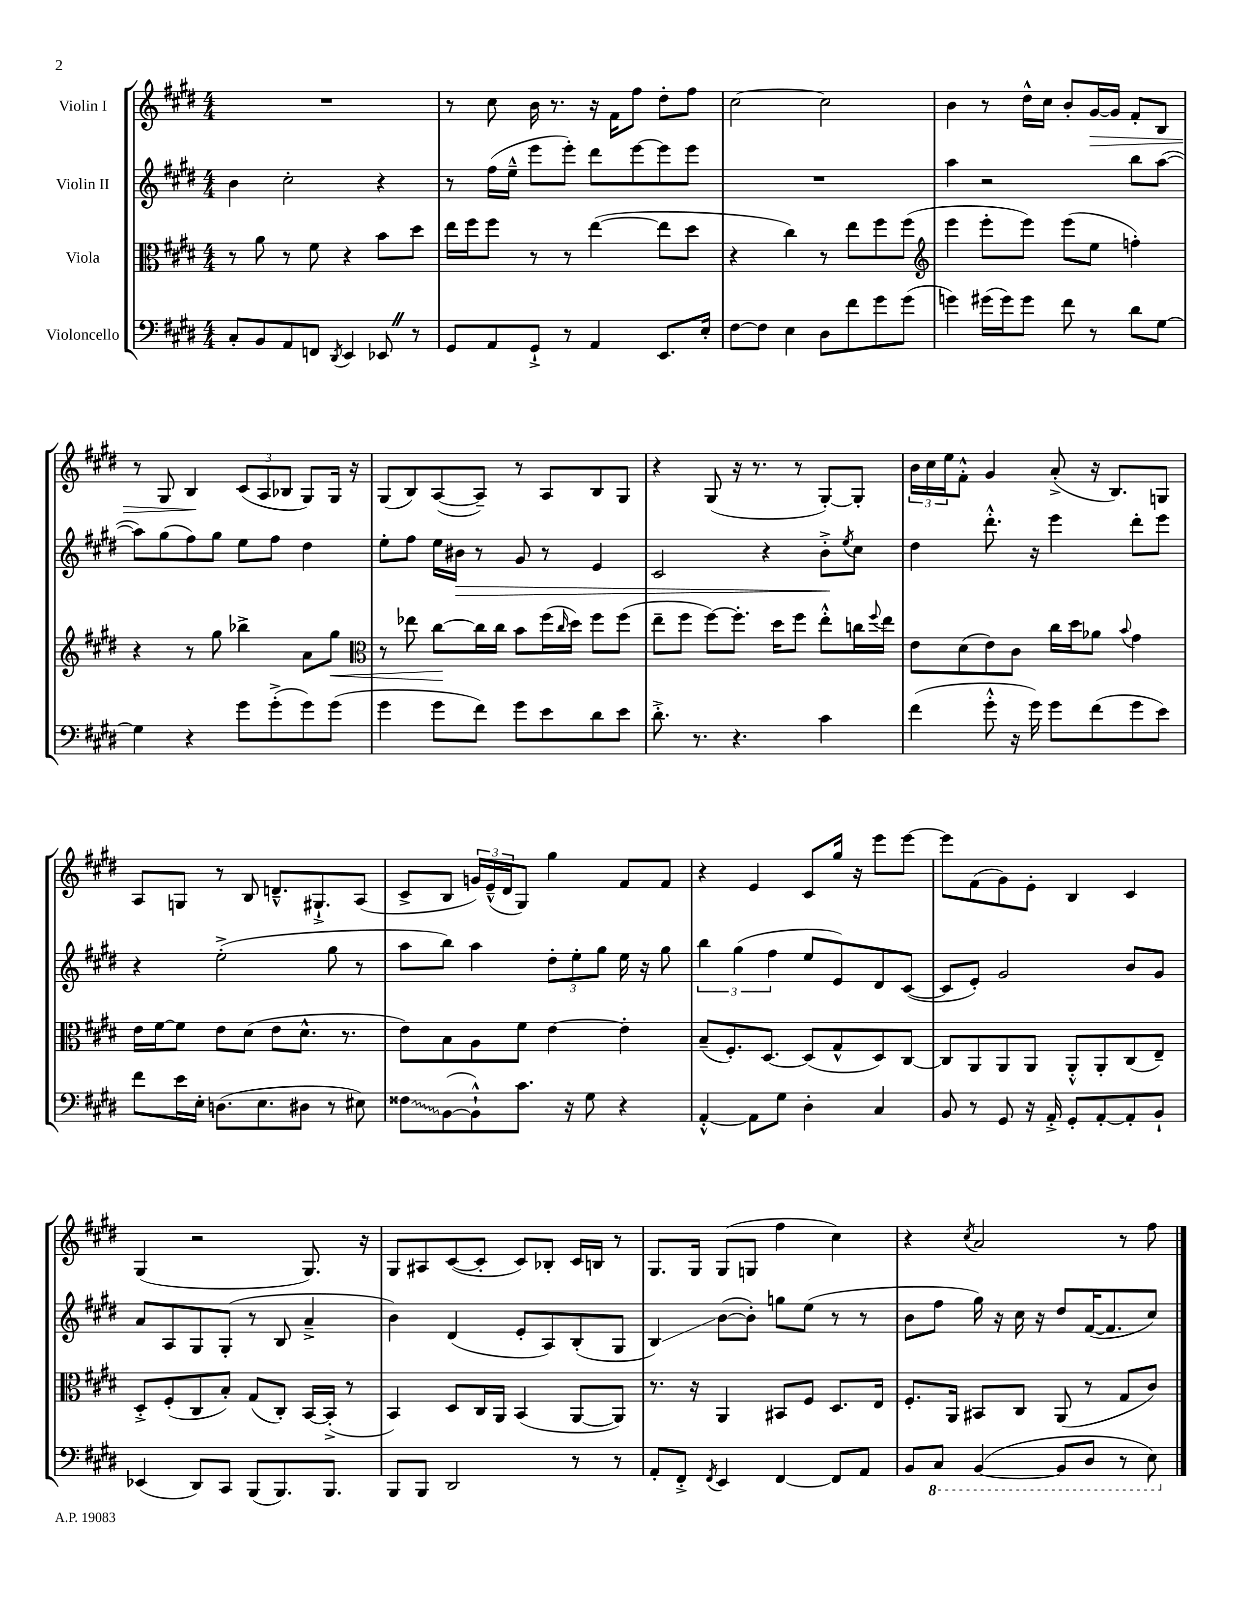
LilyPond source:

<<
\new StaffGroup <<
\new Staff = "s0" \with { instrumentName = "Violin I" } {
    \clef treble \key e \major \numericTimeSignature \time 4/4
    R1 |
    r8 cis''8 b'16 r8. r16 fis'16 fis''8 dis''8-. fis''8 |
    cis''2~ cis''2 |
    b'4 r8 dis''16-^ cis''16 b'8-. gis'16~\> gis'16 fis'8-. b8 |
    r8 gis8 b4\! \tuplet 3/2 { cis'8( a8 bes8 } gis8) gis16 r16 |
    gis8( b8) a8~( a8--) r8 a8 b8 gis8 |
    r4 gis8( r16 r8. r8 gis8~-.) gis8-. |
    \tuplet 3/2 { b'16 cis''16 e''16 } fis'8-.-^ gis'4 a'8-.->( r16 b8.) g8 |
    a8 g8 r8 b8 d'8.---^ gis8.-!-> a8( |
    cis'8-> b8 \tuplet 3/2 { g'16) e'16---^( dis'16 } gis8) gis''4 fis'8 fis'8 |
    r4 e'4 cis'8 gis''16 r16 e'''8 e'''8~ |
    e'''8 fis'8( gis'8) e'8-. b4 cis'4 |
    gis4( r2 gis8.) r16 |
    gis8 ais8 cis'8~( cis'8-. cis'8) bes8-. cis'16 b16 r8 |
    gis8. gis16 gis8( g8 fis''4 cis''4) |
    r4 \acciaccatura { cis''8 } a'2 r8 fis''8 \bar "|." |
}
\new Staff = "s1" \with { instrumentName = "Violin II" } {
    \clef treble \key e \major \numericTimeSignature \time 4/4
    b'4 cis''2-. r4 |
    r8 fis''16( e''16---^ e'''8 e'''8-.) dis'''8 e'''8~ e'''8 e'''8 |
    R1 |
    a''4 r2 b''8 a''8~( |
    a''8) gis''8( fis''8) gis''8 e''8 fis''8 dis''4 |
    e''8-. fis''8 e''16 bis'16\> r8 gis'8 r8 e'4 |
    cis'2 r4 b'8-.->\! \acciaccatura { e''8 } cis''8 |
    dis''4 dis'''8.-.-^ r16 e'''4 dis'''8-. e'''8 |
    r4 e''2-.->( gis''8 r8 |
    a''8 b''8) a''4 \tuplet 3/2 { dis''8-. e''8-. gis''8 } e''16 r16 gis''8 |
    \tuplet 3/2 { b''4 gis''4( fis''4 } e''8 e'8) dis'8 cis'8~( |
    cis'8 e'8-.) gis'2 b'8 gis'8 |
    a'8 a8 gis8 gis8-.( r8 b8 a'4---> |
    b'4) dis'4( e'8-. a8) b8-.( gis8 |
    b4\glissando) b'8~( b'8-.) g''8 e''8( r8 r8 |
    b'8 fis''8 gis''16) r16 cis''16 r16 dis''8 fis'16~( fis'8. cis''8) \bar "|." |
}
\new Staff = "s2" \with { instrumentName = "Viola" } {
    \clef alto \key e \major \numericTimeSignature \time 4/4
    r8 a'8 r8 fis'8 r4 b'8 dis''8 |
    e''16 fis''16 fis''8 r8 r8 e''4~( e''8 dis''8 |
    r4 cis''4) r8 e''8 fis''8 fis''8( |
    \clef treble e'''4 e'''8-. e'''8) e'''8( e''8 f''4-.) |
    r4 r8 gis''8 bes''4-> a'8 gis''8\< |
    \clef alto r8 ees''8 cis''8~\! cis''16 cis''16 b'8 fis''16( \grace { cis''16 } dis''16) fis''8 fis''8( |
    e''8-- fis''8 fis''8~) fis''8.-. dis''16 fis''8 e''8-.-^ c''16 \appoggiatura { fis''8 } e''16 |
    e'8 dis'8( e'8) cis'8 cis''16 dis''16 aes'8 \appoggiatura { b'8 } gis'4 |
    e'16 fis'16~ fis'8 e'8 dis'8( e'8 dis'8.-^ r8. |
    e'8) b8 a8 fis'8 e'4~ e'4-. |
    b8--( fis8.-.) dis8.~ dis8( gis8-^ dis8) cis8~ |
    cis8 a,8 a,8 a,8 a,8-.-^ a,8-. cis8( e8--) |
    dis8-.-> fis8-.( cis8 b8-.) gis8( cis8-.) b,16~ b,16-.->( r8 |
    b,4) dis8 cis16 a,16 b,4( a,8~ a,8) |
    r8. r16 a,4 bis,8 fis8 dis8. e16 |
    fis8.-. a,16 bis,8 cis8 a,8( r8 gis8 cis'8) \bar "|." |
}
\new Staff = "s3" \with { instrumentName = "Violoncello" } {
    \clef bass \key e \major \numericTimeSignature \time 4/4
    cis8-. b,8 a,8 f,8 \acciaccatura { dis,8 } e,4 ees,8 \once \override BreathingSign.text = \markup { \musicglyph "scripts.caesura.straight" } \breathe r8 |
    gis,8 a,8 gis,8-!-> r8 a,4 e,8. e16-. |
    fis8~ fis8 e4 dis8 fis'8 gis'8 gis'8( |
    g'4) gis'16( gis'16) gis'8 fis'8 r8 dis'8 gis8~ |
    gis4 r4 gis'8 gis'8-.->( gis'8) gis'8( |
    gis'4 gis'8 fis'8) gis'8 e'8 dis'8 e'8 |
    dis'8.-.-> r8. r4. cis'4 |
    fis'4( gis'8-.-^ r16 gis'16) gis'8 fis'8( gis'8 e'8) |
    fis'8 e'16 e16-. d8.( e8. dis8 r8 eis8) |
    \once \override Glissando.style = #'zigzag fisis8\glissando b,8~( b,8-!-^) cis'8. r16 gis8 r4 |
    a,4~-.-^ a,8 gis8 dis4-. cis4 |
    b,8 r8 gis,8 r16 a,16-.-> gis,8-. a,8~-. a,8-. b,8-! |
    ees,4( dis,8) cis,8 b,,8( b,,8.) b,,8. |
    b,,8 b,,8 dis,2 r8 r8 |
    a,8-. fis,8-.-> \acciaccatura { fis,8 } e,4 fis,4~ fis,8 a,8 |
    b,8 \ottava #-1 cis,8 b,,4~( b,,8 dis,8 r8 e,8) \ottava #0 \bar "|." |
}
>>
>>
\layout { \context { \Score \remove "Bar_number_engraver" } }
